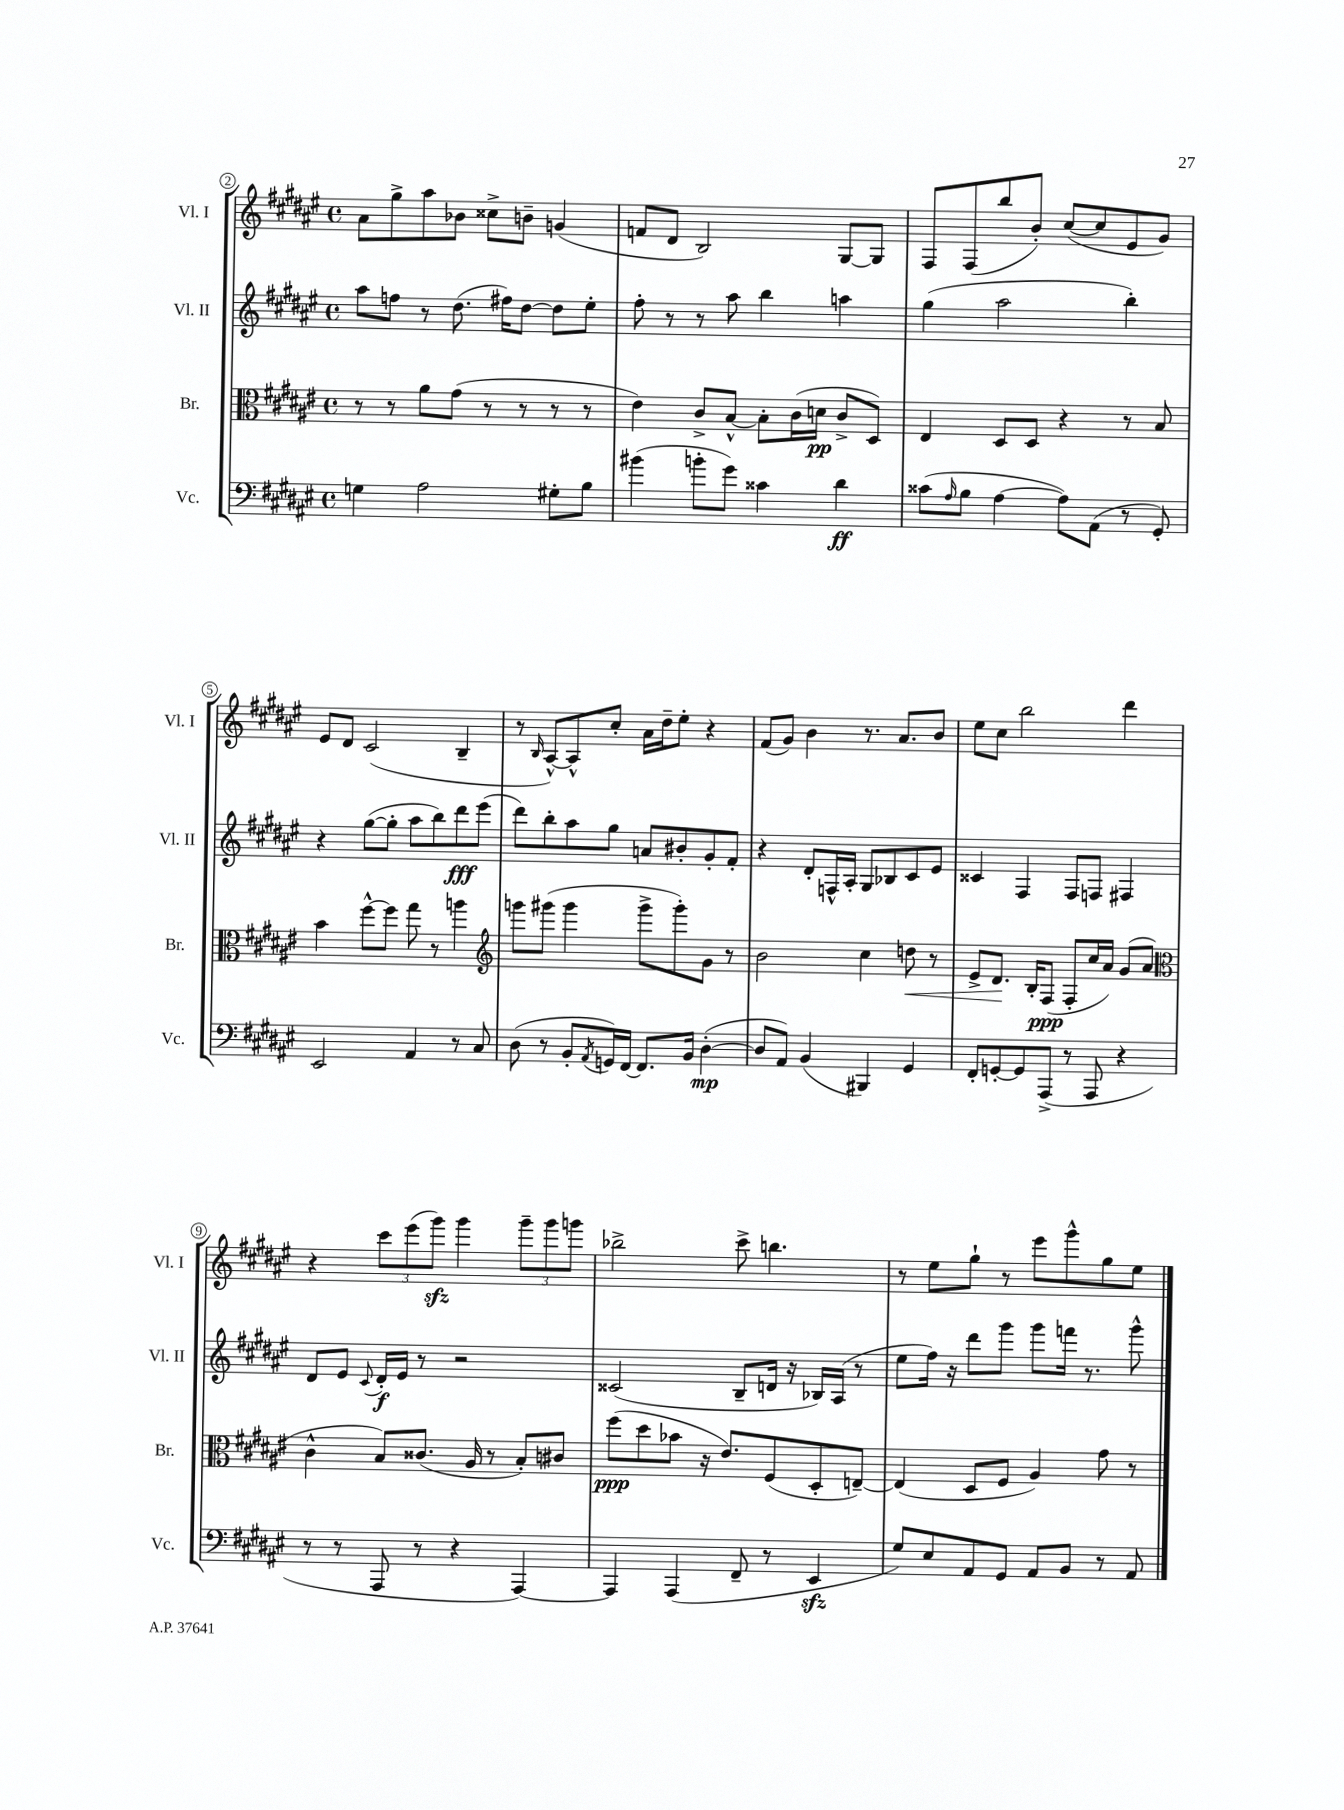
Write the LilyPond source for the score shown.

<<
\new StaffGroup <<
\new Staff = "s0" \with { instrumentName = "Vl. I" shortInstrumentName = "Vl. I" } {
    \clef treble \key fis \major \defaultTimeSignature \time 4/4
    ais'8 gis''8-> ais''8 bes'8 cisis''8-> b'8-- g'4( |
    f'8 dis'8 b2) gis8~ gis8 |
    fis8 fis8( b''8 b'8-.) cis''8~( cis''8 eis'8 gis'8) |
    eis'8 dis'8 cis'2( b4-- |
    r8 \grace { b16 } ais8~-^) ais8-^ cis''8-. ais'16 dis''16-- eis''8-. r4 |
    fis'8( gis'8) b'4 r8. ais'8. b'8 |
    eis''8 cis''8 b''2 dis'''4 |
    r4 \tuplet 3/2 { cis'''8 eis'''8( gis'''8\sfz) } gis'''4 \tuplet 3/2 { gis'''8-- gis'''8 g'''8 } |
    bes''2-> cis'''8-> b''4. |
    r8 eis''8 gis''8-! r8 eis'''8 gis'''8-^ gis''8 eis''8 \bar "|." |
}
\new Staff = "s1" \with { instrumentName = "Vl. II" shortInstrumentName = "Vl. II" } {
    \clef treble \key fis \major \defaultTimeSignature \time 4/4
    ais''8 f''8 r8 dis''8.( fis''16) dis''8~ dis''8 eis''8-. |
    fis''8-. r8 r8 ais''8 b''4 a''4 |
    gis''4( ais''2 b''4-.) |
    r4 gis''8~( gis''8-. ais''8 b''8) dis'''8\fff eis'''8( |
    dis'''8) b''8-. ais''8 gis''8 a'8 bis'8-. gis'8-. fis'8-. |
    r4 dis'8-. f16-^ ais16-. gis8 bes8 cis'8 eis'8 |
    cisis'4 fis4 fis8 f8 fis4 |
    dis'8 eis'8 \appoggiatura { cis'8 } dis'16-.\f eis'16 r8 r2 |
    cisis'2( b8-- d'16 r16 bes16) ais16( r8 |
    eis''8 fis''16) r16 dis'''8 gis'''8 gis'''8 f'''16 r8. gis'''8-^ \bar "|." |
}
\new Staff = "s2" \with { instrumentName = "Br." shortInstrumentName = "Br." } {
    \clef alto \key fis \major \defaultTimeSignature \time 4/4
    r8 r8 ais'8 gis'8( r8 r8 r8 r8 |
    eis'4) cis'8-> b8~-^ b8-. cis'16( d'16\pp cis'8-> dis8) |
    eis4 dis8 dis8 r4 r8 b8 |
    b'4 fis''8~-^ fis''8 gis''8 r8 a''4 |
    \clef treble g'''8 gis'''8( gis'''4 gis'''8-> gis'''8-.) gis'8 r8 |
    b'2 cis''4 d''8\< r8 |
    eis'8-> dis'8.\! b16-. fis8\ppp( fis8-. cis''16 ais'16) gis'8( ais'8 |
    \clef alto cis'4-^ b8) cisis'8.( ais16 r8 b8-.) cis'8 |
    fis''8\ppp( dis''8 bes'8 r16 eis'8.) fis8( dis8-. e8~--) |
    e4( dis8 fis8 ais4) gis'8 r8 \bar "|." |
}
\new Staff = "s3" \with { instrumentName = "Vc." shortInstrumentName = "Vc." } {
    \clef bass \key fis \major \defaultTimeSignature \time 4/4
    g4 ais2 gis8-. b8 |
    bis'4( b'8-. gis'8) cisis'4 dis'4\ff |
    cisis'8( \grace { ais16 } b8 ais4~ ais8) ais,8( r8 gis,8-.) |
    eis,2 ais,4 r8 cis8 |
    dis8( r8 b,8-. \acciaccatura { ais,8 } g,16) fis,16~ fis,8. b,16 dis4~-.\mp( |
    dis8 ais,8) b,4( bis,,4) gis,4 |
    fis,8-. g,8~-. g,8 ais,,8->( r8 ais,,8 r4 |
    r8 r8 ais,,8 r8 r4 ais,,4~) |
    ais,,4 ais,,4( fis,8-- r8 eis,4\sfz |
    gis8) eis8 ais,8 gis,8 ais,8 b,8 r8 ais,8 \bar "|." |
}
>>
>>
\layout { \context { \Score currentBarNumber = #2 \override BarNumber.stencil = #(make-stencil-circler 0.1 0.3 ly:text-interface::print) } }
